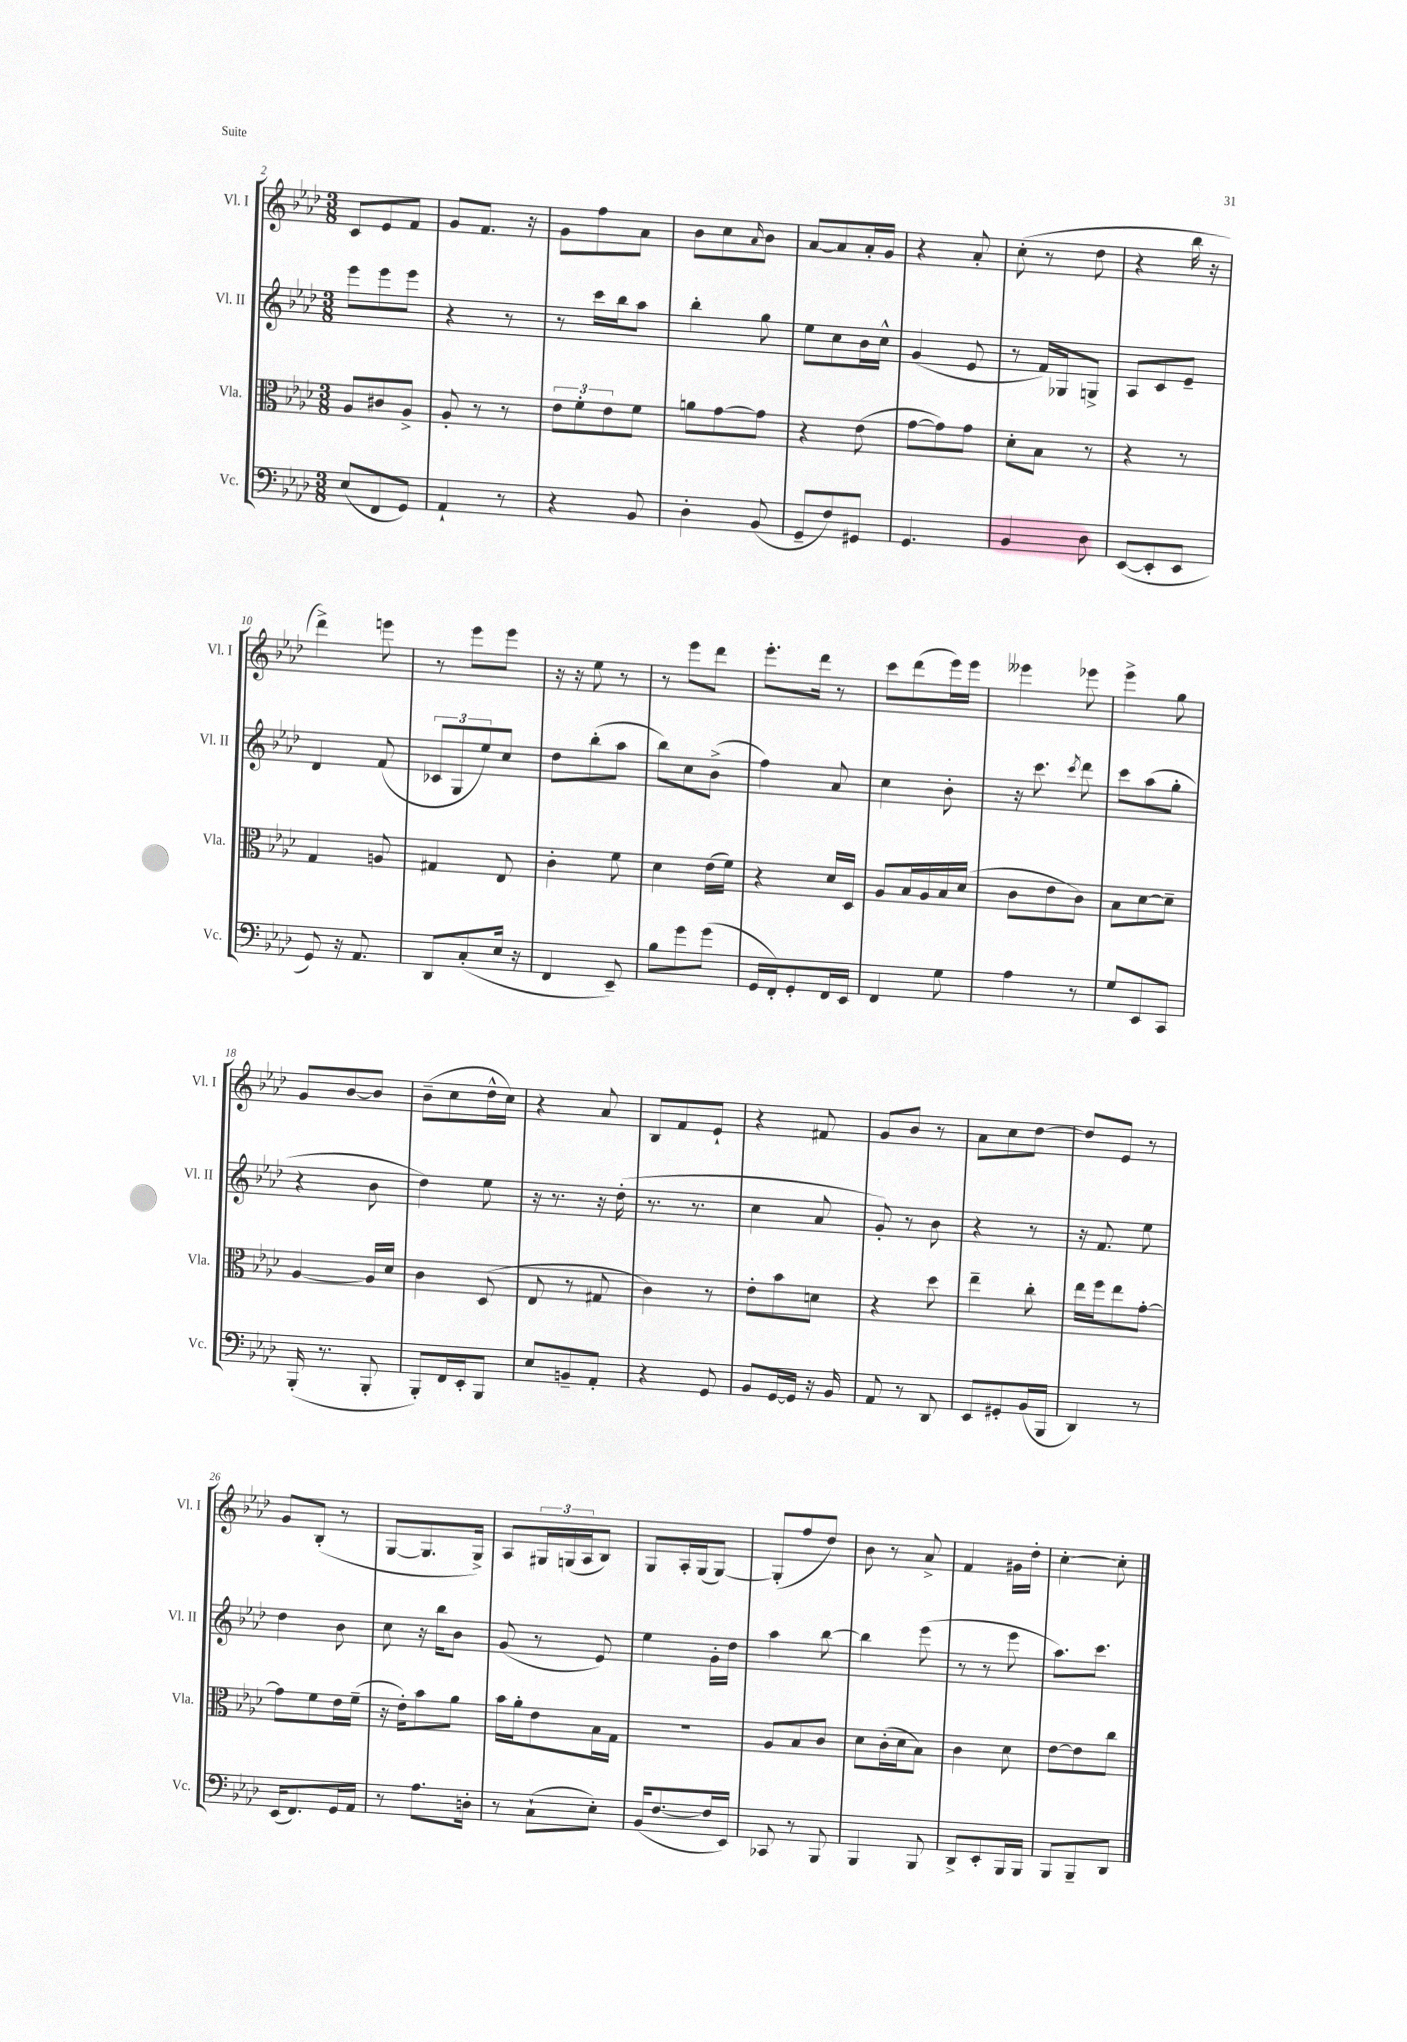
<<
\new StaffGroup <<
\new Staff = "s0" \with { instrumentName = "Vl. I" shortInstrumentName = "Vl. I" } {
    \clef treble \key aes \major \numericTimeSignature \time 3/8
    c'8 ees'8 f'8 |
    g'8 f'8. r16 |
    g'8 f''8 aes'8 |
    bes'8 c''8 \grace { aes'16 } bes'8 |
    aes'8~ aes'8 aes'16-. g'16 |
    r4 aes'8-. |
    c''8-.( r8 des''8 |
    r4 bes''16 r16 |
    des'''4->) e'''8 |
    r8 ees'''8 ees'''8 |
    r16 r16 ees''8 r8 |
    r8 ees'''8 des'''8 |
    ees'''8.-. des'''16 r8 |
    c'''8 des'''8( ees'''16) ees'''16 |
    eeses'''4 ees'''8 |
    ees'''4-> g''8 |
    g'8 bes'8~ bes'8 |
    bes'8--( c''8 des''16-^ c''16) |
    r4 aes'8 |
    bes8 f'8 ees'8-! |
    r4 fis'8 |
    g'8 bes'8 r8 |
    aes'8 c''8 des''8~ |
    des''8 ees'8 r8 |
    g'8 bes8-.( r8 |
    g8~ g8. g16->) |
    aes8 \tuplet 3/2 { gis16 g16( aes16 } bes8) |
    g8 aes16-. g16( g8~) |
    g8-.( f''8 des''8) |
    bes'8 r8 aes'8-> |
    f'4 gis'16 des''16-. |
    c''4~-. c''8-. \bar "|." |
}
\new Staff = "s1" \with { instrumentName = "Vl. II" shortInstrumentName = "Vl. II" } {
    \clef treble \key aes \major \numericTimeSignature \time 3/8
    ees'''8 ees'''8 ees'''8 |
    r4 r8 |
    r8 c'''16 bes''16 aes''8 |
    bes''4-. g''8 |
    ees''8 c''8 bes'16 c''16-^ |
    g'4( ees'8 |
    r8 f'16) ges16 g8-> |
    aes8 c'8 ees'8-- |
    des'4 f'8( |
    \tuplet 3/2 { ces'8 g8 ees''8) } c''8 |
    des''8 bes''8-.( aes''8 |
    bes''8) c''8 bes'8->( |
    f''4) aes'8 |
    c''4 bes'8-. |
    r16 c'''8. \acciaccatura { c'''8 } des'''8 |
    c'''8 aes''8( g''8-. |
    r4 bes'8 |
    des''4) ees''8 |
    r16 r8. r16 des''16-.( |
    r8. r8. |
    c''4 aes'8 |
    g'8-.) r8 bes'8 |
    r4 r8 |
    r16 f'8. ees''8 |
    des''4 bes'8 |
    c''8 r16 bes''16 bes'8 |
    g'8( r8 ees'8) |
    ees''4 g'16-. des''16 |
    aes''4 bes''8~ |
    bes''4 ees'''8( |
    r8 r8 ees'''8 |
    aes''8.) c'''8. \bar "|." |
}
\new Staff = "s2" \with { instrumentName = "Vla." shortInstrumentName = "Vla." } {
    \clef alto \key aes \major \numericTimeSignature \time 3/8
    aes8 cis'8 aes8-> |
    aes8-. r8 r8 |
    \tuplet 3/2 { ees'8 f'8-. ees'8 } f'8 |
    a'8 g'8~ g'8 |
    r4 ees'8( |
    g'8~ g'8) g'8 |
    des'8-. bes8 r8 |
    r4 r8 |
    g4 a8 |
    gis4 ees8 |
    c'4-. f'8 |
    des'4 ees'16( f'16) |
    r4 des'16 des16 |
    aes8 bes16 aes16 bes16 des'16( |
    c'8 ees'8 c'8) |
    bes8 des'8~ des'8-- |
    aes4~ aes16 des'16 |
    c'4 des8( |
    ees8 r8 gis8 |
    c'4) r8 |
    ees'8-. bes'8 d'8 |
    r4 des''8 |
    ees''4-- c''8-. |
    ees''16 f''16 ees''8 g'8~-. |
    g'8 f'8 ees'16 f'16--( |
    r16 ees'16-.) bes'8 aes'8 |
    bes'16 aes'16-. ees'8 bes16 g16 |
    R4. |
    aes8 bes8 c'8 |
    des'8 c'16-.( des'16 bes8) |
    c'4 des'8 |
    ees'8~ ees'8 c''8 \bar "|." |
}
\new Staff = "s3" \with { instrumentName = "Vc." shortInstrumentName = "Vc." } {
    \clef bass \key aes \major \numericTimeSignature \time 3/8
    ees8( f,8 g,8) |
    aes,4-! r8 |
    r4 bes,8 |
    des4-. bes,8( |
    g,8-- f8) gis,8 |
    g,4. |
    bes,4 des8 |
    ees,8~( ees,8-. ees,8 |
    g,8) r16 aes,8. |
    des,8 c8-.( ees16 r16 |
    f,4 ees,8--) |
    bes8 g'8 g'8( |
    g,16 f,16-.) g,8-. f,16 ees,16 |
    f,4 g8 |
    aes4 r8 |
    g8 ees,8 c,8 |
    bes,,16-.( r8. bes,,8-. |
    bes,,8-.) f,16 ees,16-. bes,,8 |
    ees8 b,8-- aes,8-. |
    r4 g,8 |
    bes,8 g,16~ g,16 r16 bes,16 |
    aes,8 r8 des,8 |
    ees,8 gis,8-. bes,16( bes,,16 |
    des,4) r8 |
    ees,16( f,8.) g,16 aes,16 |
    r8 aes8. d16-. |
    r8 c8-!( ees8-.) |
    bes,16( f8.~ f16 ees,16) |
    ces,8 r8 bes,,8 |
    bes,,4 bes,,8 |
    des,8-> ees,8-. bes,,16 bes,,16 |
    bes,,8 bes,,8-- des,8 \bar "|." |
}
>>
>>
\layout { \context { \Score currentBarNumber = #2 } }
